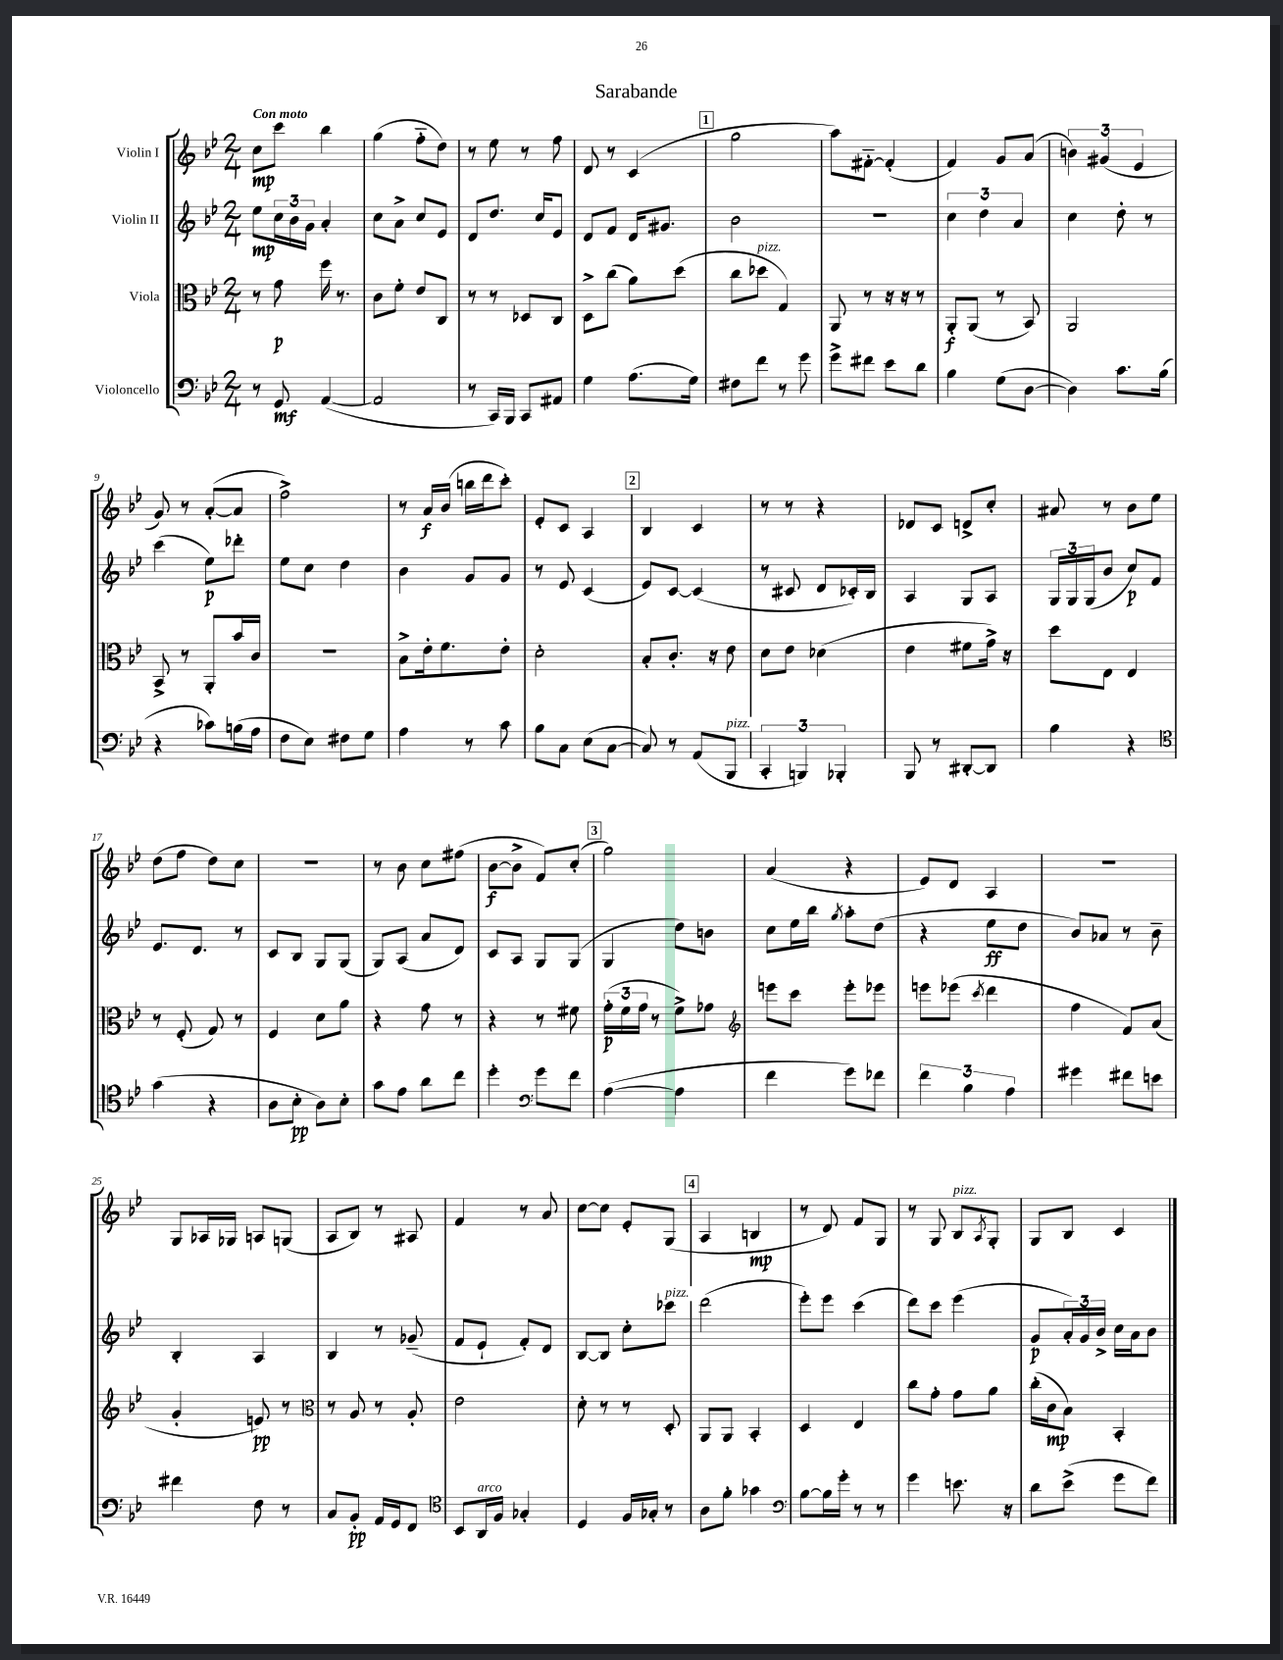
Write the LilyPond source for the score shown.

\header { title = "Sarabande" }
<<
\new StaffGroup <<
\new Staff = "s0" \with { instrumentName = "Violin I" } {
    \clef treble \key bes \major \numericTimeSignature \time 2/4 \tempo "Con moto"
    c''8\mp c'''8 bes''4 |
    g''4( f''8-_ d''8) |
    r8 ees''8 r8 f''8 |
    d'8 r8 c'4( |
    \mark \markup { \box "1" } g''2 |
    a''8) fis'8~-_ fis'4-.( |
    f'4) g'8 a'8( |
    \tuplet 3/2 { b'4) gis'4( ees'4 } |
    g'8) r8 a'8~-.( a'8 |
    f''2->) |
    r8 a'16\f bes'16( b''16 d'''16 c'''8-.) |
    ees'8-. c'8 a4 |
    \mark \markup { \box "2" } bes4 c'4 |
    r8 r8 r4 |
    des'8 c'8 d'8-> c''8-. |
    ais'8 r8 bes'8 ees''8 |
    d''8( f''8 d''8) c''8 |
    R2 |
    r8 bes'8 c''8 fis''8( |
    bes'8~\f bes'8-> f'8) c''8-.( |
    \mark \markup { \box "3" } g''2) |
    a'4( r4 |
    ees'8) d'8 a4 |
    R2 |
    g8 aes16 ges16 a8 g8( |
    a8 bes8) r8 ais8 |
    f'4 r8 a'8 |
    c''8~ c''8 ees'8-. g8( |
    \mark \markup { \box "4" } a4 b4\mp |
    r8 d'8) f'8 g8 |
    r8 g8 bes8^\markup { \italic "pizz." } \acciaccatura { a8 } g8-. |
    g8 bes8 c'4 \bar "|." |
}
\new Staff = "s1" \with { instrumentName = "Violin II" } {
    \clef treble \key bes \major \numericTimeSignature \time 2/4
    ees''8\mp \tuplet 3/2 { c''16 bes'16 g'16 } a'4-. |
    c''8 a'8-> c''8 ees'8 |
    d'8 d''8. c''16 ees'8 |
    d'8 f'8 d'16 gis'8. |
    \mark \markup { \box "1" } bes'2 |
    r2 |
    \tuplet 3/2 { c''4 d''4 a'4 } |
    c''4 d''8-. r8 |
    c'''4( ees''8\p) des'''8-. |
    ees''8 c''8 d''4 |
    bes'4 g'8 g'8 |
    r8 ees'8 c'4( |
    \mark \markup { \box "2" } ees'8) c'8~ c'4( |
    r8 cis'8 d'8 ces'16-.) bes16 |
    a4 g8 a8 |
    \tuplet 3/2 { g16 g16 g16( } bes'8 c''8\p) f'8 |
    ees'8. d'8. r8 |
    c'8 bes8 g8 g8( |
    g8) a8( a'8 d'8) |
    c'8 a8 g8 g8( |
    \mark \markup { \box "3" } g4 d''8) b'8 |
    c''8 ees''16 bes''16 \acciaccatura { g''8 } a''8-. d''8( |
    r4 ees''8\ff d''8 |
    bes'8) aes'8 r8 bes'8-- |
    bes4-. a4 |
    bes4 r8 ges'8--( |
    f'8 ees'8-! f'8-.) d'8 |
    bes8~ bes8 c''8-. ces'''8^\markup { \italic "pizz." } |
    \mark \markup { \box "4" } d'''2( |
    ees'''8-.) ees'''8 c'''4( |
    d'''8) c'''8 ees'''4( |
    g'8\p \tuplet 3/2 { a'16-.) g'16 bes'16-> } c''16 a'16 bes'8 \bar "|." |
}
\new Staff = "s2" \with { instrumentName = "Viola" } {
    \clef alto \key bes \major \numericTimeSignature \time 2/4
    r8 g'8\p f''16 r8. |
    c'8 f'8-. ees'8 c8 |
    r8 r8 des8 c8 |
    d8-> c''8( a'8) d''8( |
    \mark \markup { \box "1" } c''8 des''8^\markup { \italic "pizz." } g4) |
    a,8 r8 r16 r16 r8 |
    a,8-.\f a,8( r8 bes,8) |
    a,2 |
    bes,8-> r8 a,8-. bes'16 c'16 |
    R2 |
    bes8-> ees'16-. f'8. ees'8-. |
    d'2-. |
    \mark \markup { \box "2" } bes8-. c'8.-. r16 ees'8 |
    d'8 ees'8 des'4( |
    ees'4 fis'8 g'16->) r16 |
    d''8 ees8 ees4 |
    r8 f8-.( g8) r8 |
    f4 d'8 a'8 |
    r4 g'8 r8 |
    r4 r8 fis'8 |
    \mark \markup { \box "3" } \tuplet 3/2 { g'16-.\p( f'16 g'16 } r8 f'8->) ges'8 |
    \clef treble e'''8 c'''8 e'''8-. ees'''8 |
    e'''8 ees'''8( \acciaccatura { c'''8 } d'''4 |
    f''4 f'8) a'8( |
    g'4-. e'8\pp) r8 |
    \clef alto r8 a8 r8 a8-. |
    ees'2 |
    d'8-. r8 r8 d8-. |
    \mark \markup { \box "4" } a,8 a,8 bes,4-. |
    d4 ees4 |
    c''8 g'8-. g'8 a'8 |
    c''16-.( c'16\mp bes8) bes,4-. \bar "|." |
}
\new Staff = "s3" \with { instrumentName = "Violoncello" } {
    \clef bass \key bes \major \numericTimeSignature \time 2/4
    r8 g,8\mf a,4~( |
    a,2 |
    r8 c,16) bes,,16 c,8 ais,8 |
    g4 a8.( g16) |
    \mark \markup { \box "1" } fis8 f'8 r8 g'8 |
    g'8-> fis'8 ees'8 d'8 |
    bes4 g8( d8~ |
    d4) c'8. bes16( |
    r4 ces'8) b16( a16 |
    f8 ees8) fis8 g8 |
    a4 r8 c'8 |
    bes8 c8 ees8( c8~ |
    \mark \markup { \box "2" } c8) r8 a,8( bes,,8^\markup { \italic "pizz." } |
    \tuplet 3/2 { c,4-. b,,4) bes,,4-. } |
    bes,,8 r8 dis,8~-. dis,8 |
    bes4 r4 |
    \clef tenor g'4( r4 |
    a8 bes8-.\pp a8) bes8-. |
    g'8 ees'8 a'8 c''8 |
    d''4-. \clef bass g'8 f'8 |
    \mark \markup { \box "3" } a4~( a4 |
    f'4 g'8) fes'8 |
    \tuplet 3/2 { f'4 bes4 a4 } |
    gis'4 fis'8 e'8 |
    fis'4 f8 r8 |
    c8 bes,8-.\pp a,16 g,16 f,8 |
    \clef tenor bes,8 a,16^\markup { \italic "arco" } f16 ges4-. |
    d4 f16 ges16-. r8 |
    \mark \markup { \box "4" } a8 f'8-. ges'4 |
    \clef bass bes8~ bes16 g'16-. r8 r8 |
    g'4 e'8. r16 |
    d'8 ees'8->( g'8 f'8) \bar "|." |
}
>>
>>
